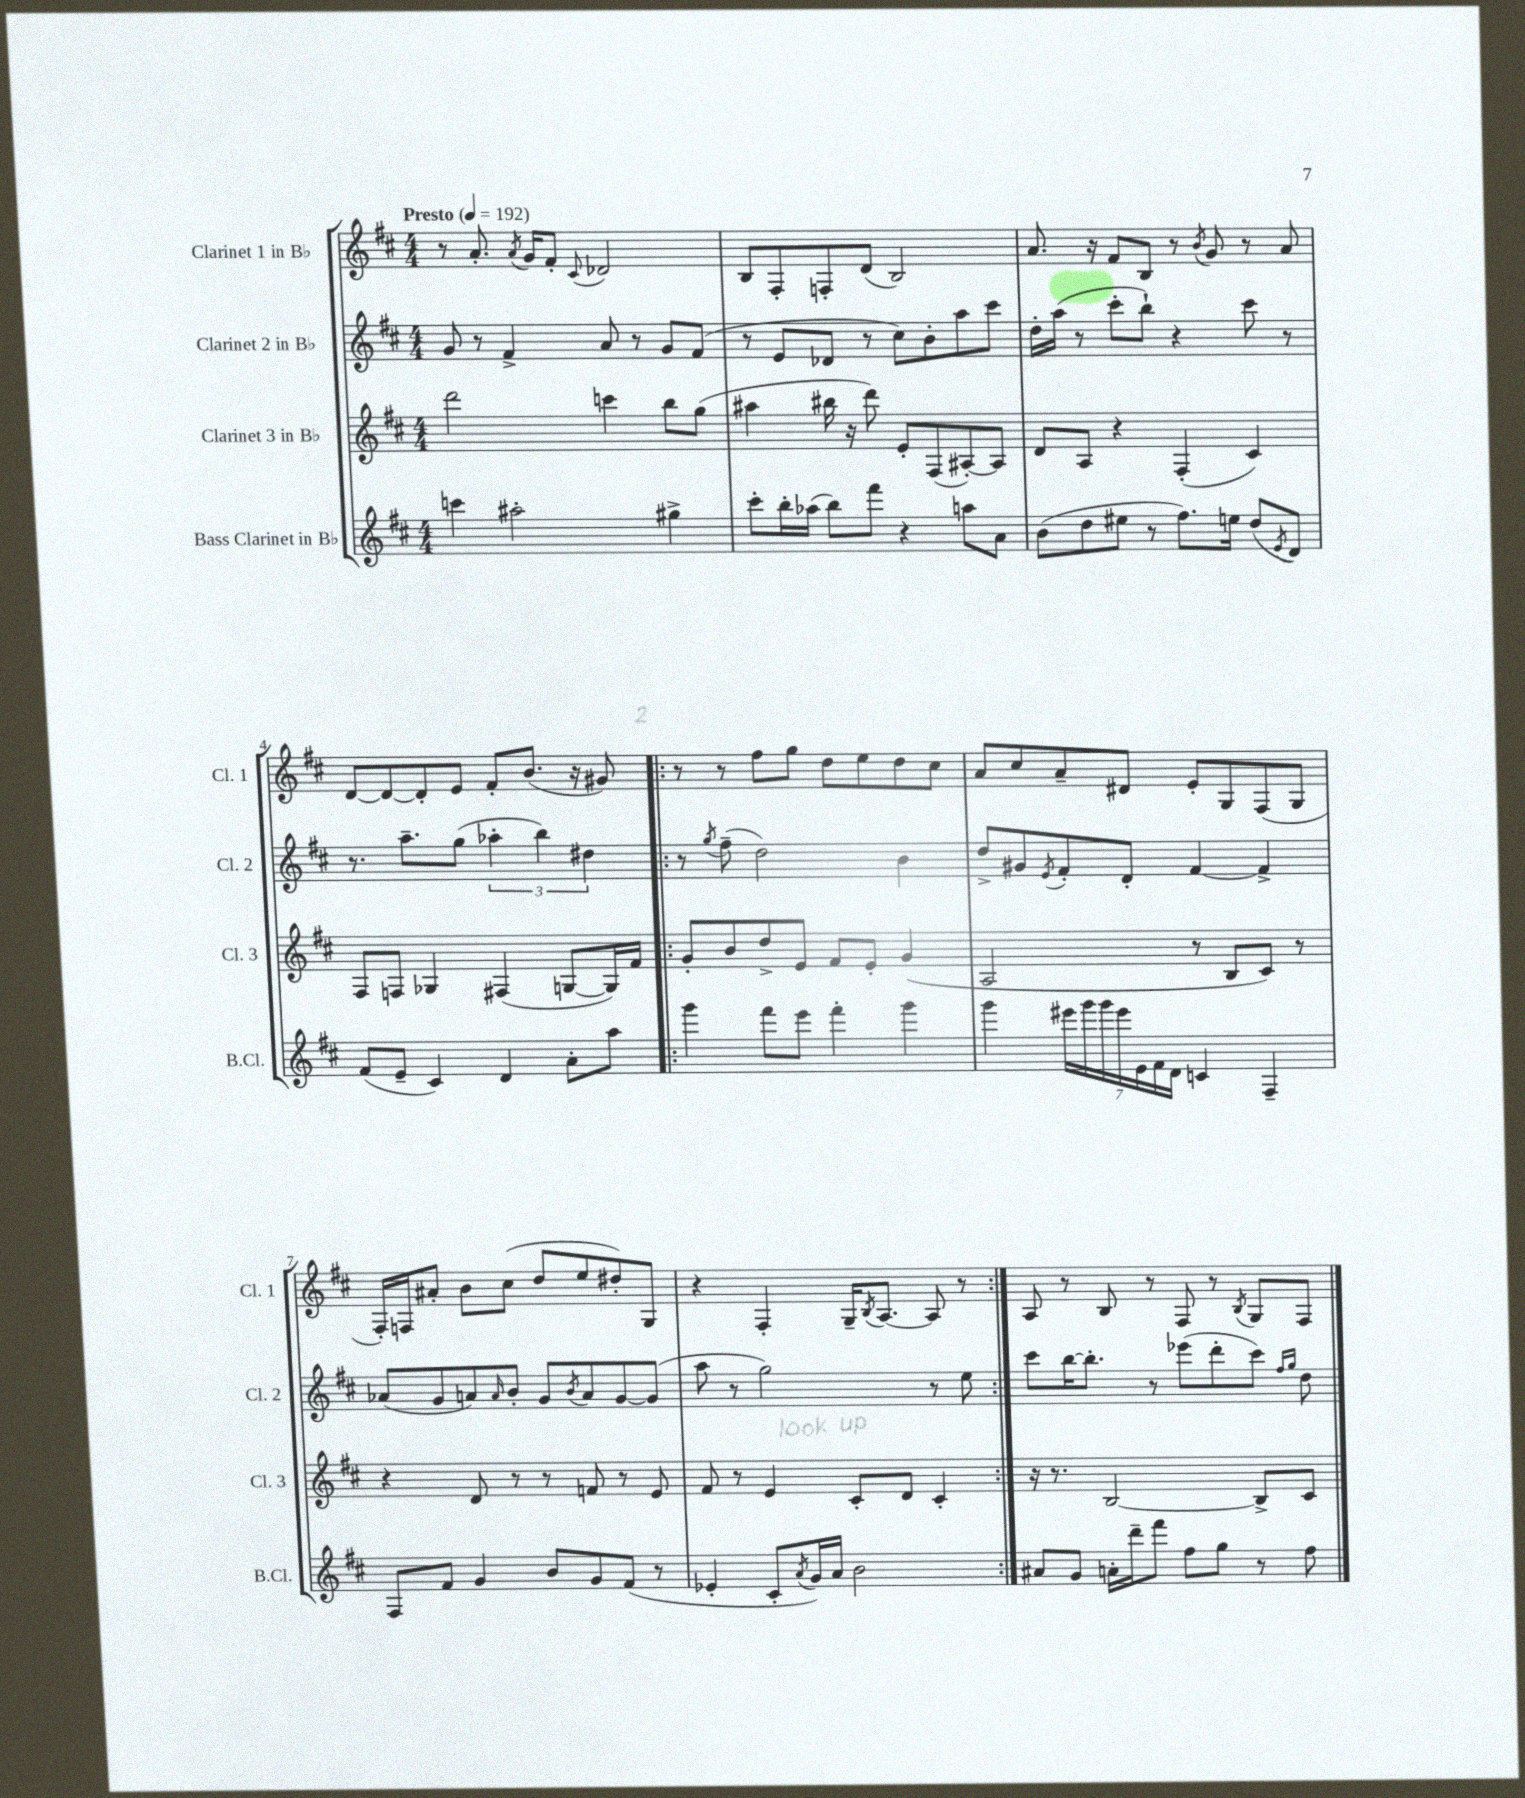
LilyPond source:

<<
\new StaffGroup <<
\new Staff = "s0" \with { instrumentName = "Clarinet 1 in Bb" shortInstrumentName = "Cl. 1" } {
    \clef treble \key d \major \numericTimeSignature \time 4/4 \tempo "Presto" 4 = 192
    r8 a'8.-. \acciaccatura { a'8 } g'16 fis'8-. \appoggiatura { cis'8 } des'2 |
    b8 fis8-. f8-. d'8( b2) |
    a'8. r16 fis'8 b8 r8 \acciaccatura { b'8 } g'8 r8 a'8 |
    d'8~ d'8~ d'8-. e'8 fis'8-. b'8.( r16 gis'8) |
    \repeat volta 2 { r8 r8 fis''8 g''8 d''8 e''8 d''8 cis''8 |
    a'8 cis''8 a'8-- dis'8 e'8-. g8 fis8( g8 |
    fis16-.) f16 ais'8-. b'8 cis''8( d''8 e''8 dis''8-.) g8 |
    r4 fis4-. g16-- \acciaccatura { b8 } a8.~ a8 r8 | }
    a8 r8 b8 r8 fis8 r8 \acciaccatura { b8 } g8 fis8 \bar "|." |
}
\new Staff = "s1" \with { instrumentName = "Clarinet 2 in Bb" shortInstrumentName = "Cl. 2" } {
    \clef treble \key d \major \numericTimeSignature \time 4/4
    g'8 r8 fis'4-> a'8 r8 g'8 fis'8( |
    r8 e'8 des'8 r8 cis''8) b'8-. a''8 cis'''8 |
    d''16-. a''16( r8 cis'''8-. b''8-!) r4 cis'''8 r8 |
    r8. a''8.-- g''8( \tuplet 3/2 { aes''4-. b''4) dis''4 } |
    \repeat volta 2 { r8 \acciaccatura { g''8 } fis''8--( d''2) b'4 |
    d''8-> gis'8 \acciaccatura { e'8 } fis'8-. d'8-. fis'4~ fis'4-> |
    aes'8( g'8 a'8) \grace { a'16 } b'8-. g'8 \acciaccatura { b'8 } a'8 g'8~ g'8( |
    a''8 r8 g''2) r8 e''8 | }
    cis'''8 b''16~ b''8.-. r8 ees'''8( d'''8-. cis'''8) \grace { fis''16 g''16 } d''8 \bar "|." |
}
\new Staff = "s2" \with { instrumentName = "Clarinet 3 in Bb" shortInstrumentName = "Cl. 3" } {
    \clef treble \key d \major \numericTimeSignature \time 4/4
    d'''2 c'''4 b''8 g''8( |
    ais''4 bis''16 r16 d'''8) e'8-. fis8( ais8~-.) ais8 |
    d'8 a8 r4 fis4-.( cis'4) |
    fis8 f8 ges4 fis4( g8~ g16) fis'16 |
    \repeat volta 2 { g'8-. b'8 d''8-> e'8 fis'8 e'8-. g'4( |
    a2 r8 b8 cis'8) r8 |
    r4 d'8 r8 r8 f'8 r8 e'8 |
    fis'8 r8 e'4 cis'8-. d'8 cis'4-. | }
    r16 r8. b2~ b8-> cis'8 \bar "|." |
}
\new Staff = "s3" \with { instrumentName = "Bass Clarinet in Bb" shortInstrumentName = "B.Cl." } {
    \clef treble \key d \major \numericTimeSignature \time 4/4
    c'''4 ais''2-. gis''4-> |
    cis'''8-. b''16-. aes''16( b''8) fis'''8 r4 a''8 a'8 |
    b'8( d''8 eis''8 r8 fis''8.) e''16 d''8( \acciaccatura { e'8 } d'8) |
    fis'8( e'8-- cis'4) d'4 a'8-. a''8 |
    \repeat volta 2 { g'''4 fis'''8 e'''8 fis'''4-. g'''4 |
    g'''4 \tuplet 7/4 { eis'''16 g'''16 g'''16 eis'''16 e'16 fis'16 d'16 } c'4 fis4-- |
    fis8 fis'8 g'4 b'8 g'8 fis'8( r8 |
    ees'4-. cis'8-. \acciaccatura { a'8 } g'16) a'16 b'2 | }
    ais'8 g'8 a'16-. d'''16-- fis'''8 fis''8 g''8 r8 fis''8 \bar "|." |
}
>>
>>
